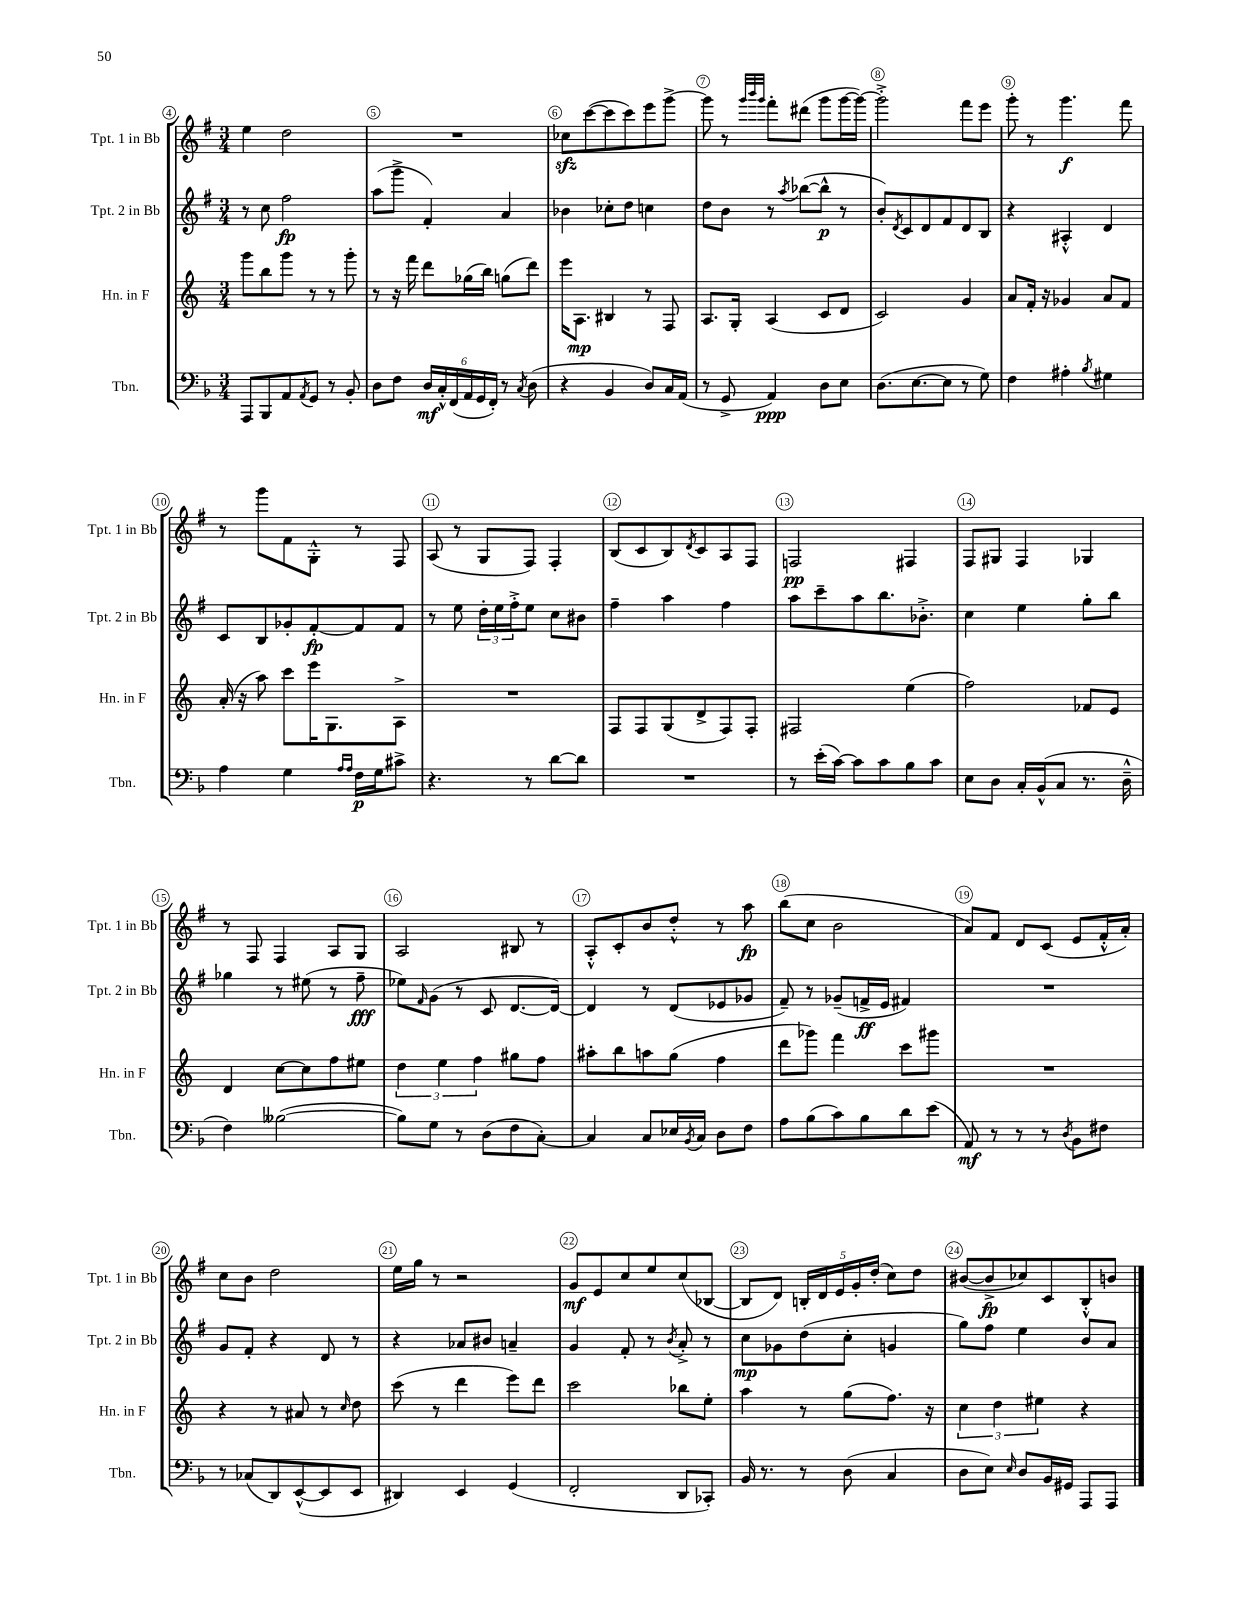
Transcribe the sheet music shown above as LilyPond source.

<<
\new StaffGroup <<
\new Staff = "s0" \with { instrumentName = "Tpt. 1 in Bb" shortInstrumentName = "Tpt. 1 in Bb" } {
    \clef treble \key g \major \numericTimeSignature \time 3/4
    e''4 d''2 |
    R2. |
    ces''8\sfz c'''8~( c'''8 c'''8) e'''8 g'''8~-> |
    g'''8 r8 \grace { g'''32 b'''32 g'''32 } fis'''8-. dis'''8( g'''8 g'''16~ g'''16~) |
    g'''2-.-> fis'''8 e'''8 |
    g'''8-. r8 g'''4.\f fis'''8 |
    r8 g'''8 fis'8 g8-.-^ r8 fis8 |
    a8( r8 g8 fis8) fis4-. |
    b8( c'8 b8) \acciaccatura { d'8 } c'8 a8 fis8 |
    f2\pp fis4 |
    fis8 gis8 fis4 ges4 |
    r8 fis8 fis4 a8 g8 |
    a2 bis8 r8 |
    a8-.-^ c'8-. b'8 d''8-.-^ r8 a''8\fp |
    b''8( c''8 b'2 |
    a'8) fis'8 d'8 c'8( e'8 fis'16-.-^ a'16-.) |
    c''8 b'8 d''2 |
    e''16 g''16 r8 r2 |
    g'8\mf e'8 c''8 e''8 c''8( bes8~ |
    bes8 d'8) \tuplet 5/4 { b16-. d'16 e'16 g'16-. d''16-.( } c''8) d''8 |
    bis'8~( bis'8->\fp ces''8) c'8 b8-.-^ b'8 \bar "|." |
}
\new Staff = "s1" \with { instrumentName = "Tpt. 2 in Bb" shortInstrumentName = "Tpt. 2 in Bb" } {
    \clef treble \key g \major \numericTimeSignature \time 3/4
    r8 c''8 fis''2\fp |
    a''8( g'''8-> fis'4-.) a'4 |
    bes'4 ces''8-. d''8 c''4 |
    d''8 b'8 r8 \acciaccatura { a''8 } bes''8~( bes''8-^\p r8 |
    b'8-.) \acciaccatura { d'8 } c'8 d'8 fis'8 d'8 b8 |
    r4 ais4-.-^ d'4 |
    c'8 b8 ges'8-. fis'8~-.\fp fis'8 fis'8 |
    r8 e''8 \tuplet 3/2 { d''16-. e''16 fis''16-.-> } e''8 c''8 bis'8 |
    fis''4-- a''4 fis''4 |
    a''8 c'''8-- a''8 b''8. bes'8.-.-> |
    c''4 e''4 g''8-. b''8 |
    ges''4 r8 eis''8( r8 fis''8--\fff |
    ees''8) \grace { fis'16 } g'8( r8 c'8 d'8.~ d'16~) |
    d'4 r8 d'8( ees'8 ges'8 |
    fis'8--) r8 ges'8--( f'16->\ff e'16 fis'4) |
    R2. |
    g'8 fis'8-. r4 d'8 r8 |
    r4 aes'8 bis'8 a'4-- |
    g'4 fis'8-. r8 \acciaccatura { b'8 } a'8-.-> r8 |
    c''8\mp ges'8 d''8( c''8-. g'4 |
    g''8) fis''8 e''4 b'8 a'8 \bar "|." |
}
\new Staff = "s2" \with { instrumentName = "Hn. in F" shortInstrumentName = "Hn. in F" } {
    \clef treble \key c \major \numericTimeSignature \time 3/4
    g'''8 b''8 g'''8 r8 r8 g'''8-. |
    r8 r16 f'''16 d'''8 ges''16( b''16) g''8( d'''8) |
    e'''16 a8.\mp bis4 r8 f8 |
    a8. g16-. a4( c'8 d'8 |
    c'2) g'4 |
    a'8 f'16-. r16 ges'4 a'8 f'8 |
    a'16-.( r16 a''8) c'''8 e'''16 g8. a8-> |
    R2. |
    f8 f8 g8( d'8-> f8) f8-. |
    fis2 e''4( |
    f''2) fes'8 e'8 |
    d'4 c''8~ c''8 f''8 eis''8 |
    \tuplet 3/2 { d''4 e''4 f''4 } gis''8 f''8 |
    ais''8-. b''8 a''8 g''8( f''4 |
    d'''8 ges'''8) f'''4 c'''8 gis'''8 |
    R2. |
    r4 r8 ais'8 r8 \grace { c''16 } d''8 |
    c'''8( r8 d'''4 e'''8) d'''8 |
    c'''2 bes''8 e''8-. |
    a''4 r8 g''8( f''8.) r16 |
    \tuplet 3/2 { c''4 d''4 eis''4 } r4 \bar "|." |
}
\new Staff = "s3" \with { instrumentName = "Tbn." shortInstrumentName = "Tbn." } {
    \clef bass \key f \major \numericTimeSignature \time 3/4
    a,,8 bes,,8 a,8 \acciaccatura { a,8 } g,8 r8 bes,8-. |
    d8 f8 \tuplet 6/4 { d16\mf c16-.-^ f,16( a,16 g,16 f,16-.) } r8 \acciaccatura { c8 } d8( |
    r4 bes,4 d8) c16 a,16( |
    r8 g,8-> a,4\ppp) d8 e8 |
    d8.( e8.~ e8 r8 g8) |
    f4 ais4-. \acciaccatura { bes8 } gis4 |
    a4 g4 \grace { a16 a16 } f16\p g16 cis'8-> |
    r4. r8 d'8~ d'8 |
    R2. |
    r8 e'16-.( c'16~) c'8 c'8 bes8 c'8 |
    e8 d8 c16-. bes,16-^( c8 r8. d16---^ |
    f4) beses2~( |
    beses8) g8 r8 d8( f8 c8~-.) |
    c4 c8 ees16 \acciaccatura { bes,8 } c16 d8 f8 |
    a8 bes8( c'8) bes8 d'8 e'8( |
    a,8\mf) r8 r8 r8 \acciaccatura { d8 } bes,8 fis8 |
    r8 ces8( d,8) e,8~-^( e,8 e,8 |
    dis,4) e,4 g,4( |
    f,2-. d,8 ces,8-.) |
    bes,16 r8. r8 d8( c4 |
    d8 e8) \grace { e16 } d8 bes,16 gis,16 a,,8 a,,8 \bar "|." |
}
>>
>>
\layout { \context { \Score currentBarNumber = #4 \override BarNumber.break-visibility = ##(#f #t #t) barNumberVisibility = #all-bar-numbers-visible \override BarNumber.stencil = #(make-stencil-circler 0.1 0.3 ly:text-interface::print) } }
